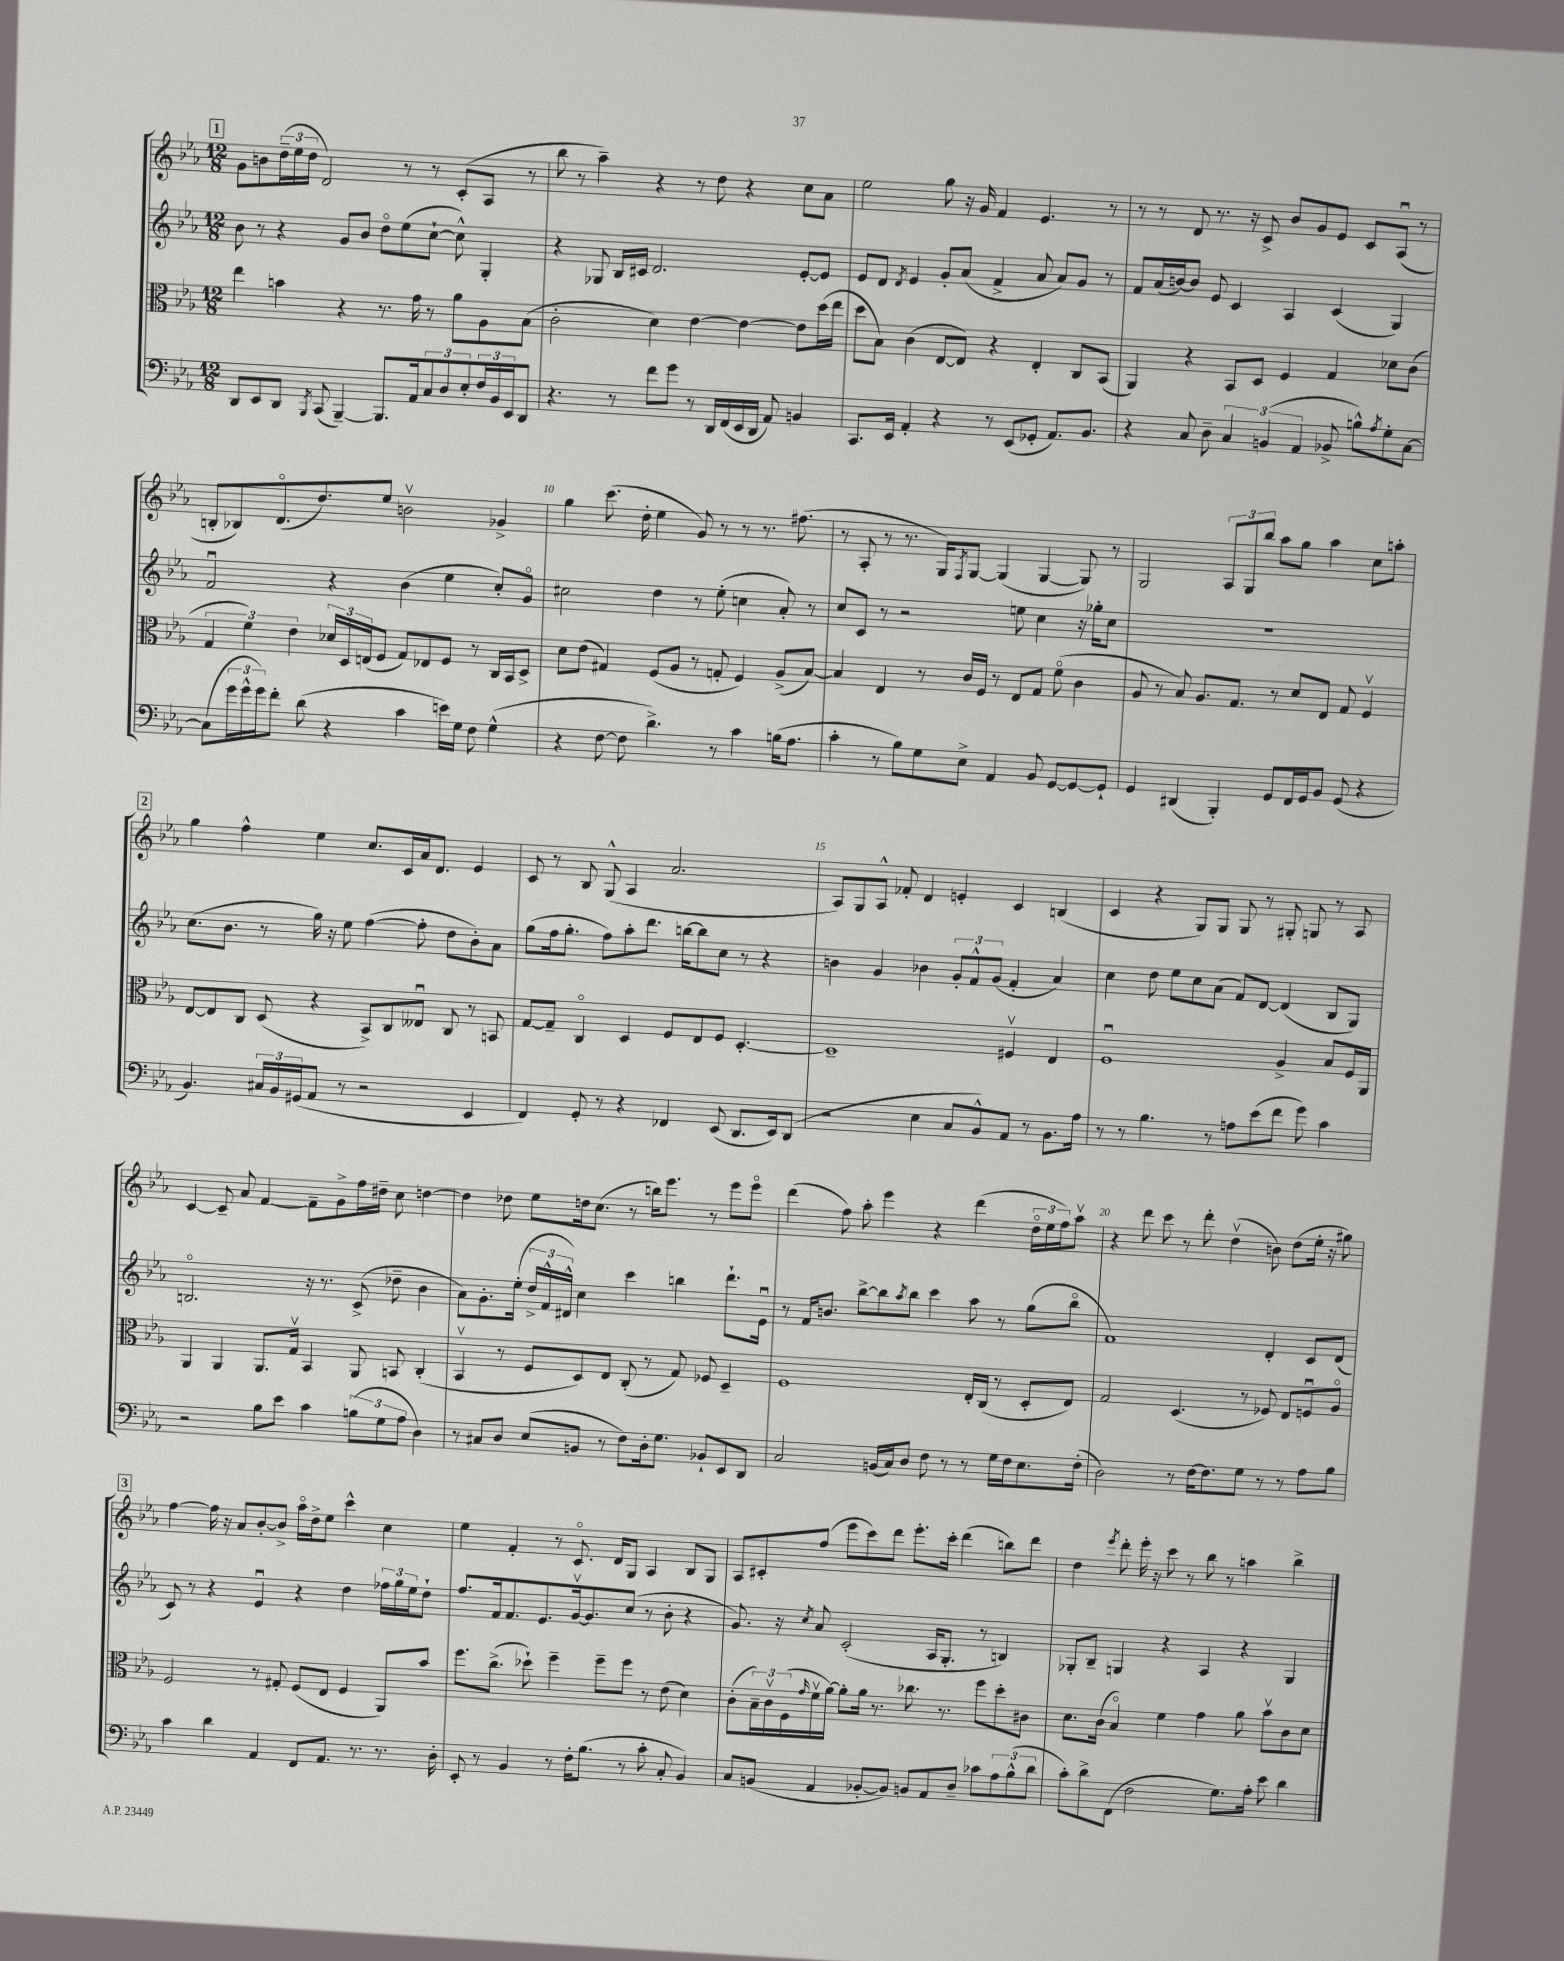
<<
\new StaffGroup <<
\new Staff = "s0" {
    \clef treble \key ees \major \numericTimeSignature \time 12/8
    \mark \markup { \box "1" } g'8 b'8 \tuplet 3/2 { d''16--( ees''16 d''16 } d'2) r8 r8 c'8-.( aes8 r8 |
    bes''8 r8 aes''4--) r4 r8 d''8 r4 c''8 aes'8 |
    ees''2 g''8 r16 g'16 f'4 ees'4. r8 |
    r8 r8 d'8 r8. r16 c'8-> bes'8 g'8 ees'8 c'8 aes8\downbow( r8 |
    b8-. bes8) d'8.\flageolet( d''8.) ees''8 b'2\upbow ges'4-> |
    g''4 c'''8.( d''16-. ees''4 g'8) r8 r8 r8. fis''8.( |
    r8 aes8-. r8 r8. g16) \acciaccatura { f8 } g8~ g4( g4~ g8) r8 |
    g2 \tuplet 3/2 { aes8 g8 bes''8 } aes''8 g''8 aes''4 c''8 a''8-. |
    \mark \markup { \box "2" } g''4 f''4-^ ees''4 c''8. c'16 aes'16 d'8. ees'4 |
    c'8 r8 bes8 g8-^( aes4 aes'2. |
    aes8) g8 aes8-^ fes'8-. d'4 e'4-. c'4 b4( |
    c'4 r4 g8) g8 g8 r8 gis8-. g8 r8 aes8 |
    c'4~ c'8-- aes'8 f'4~ f'8-- g'8-> f''16 dis''16-- c''8 d''4~ |
    d''4 des''8 ees''8 d''16 c''8.( r8 b''16) ees'''8. r8 ees'''8 ees'''8\flageolet |
    d'''4( f''8) aes''8-. ees'''4 r4 d'''4( \tuplet 3/2 { d''16\flageolet ees''16 f''16) } aes''8\upbow |
    r4 d'''8 c'''8 r8 d'''8-. d''4\upbow( b'8) d''8( ees''16-. r16 gis''8) |
    \mark \markup { \box "3" } f''4~ f''16 r16 aes'8 bes'8~-. bes'8-> aes''16\flageolet d''16-> ees''8 c'''4-^ c''4 |
    ees''4 f'4-. r8 c'8.\flageolet d'16 g8 aes4 bes8 g8 |
    aes8 cis'8-. f''8( ees'''8 c'''8) d'''8 ees'''8.-. c'''16-. d'''4( b''8) d'''8 |
    d''4 \acciaccatura { ees'''8 } d'''8-. ees'''16-. r16 c'''8 r8 bes''8 r8 a''4 bes''4-> \bar "|." |
}
\new Staff = "s1" {
    \clef treble \key ees \major \numericTimeSignature \time 12/8
    \mark \markup { \box "1" } bes'8 r8 r4 g'8 bes'8 d''8\flageolet ees''8( c''8~-! c''8-^) g4-. |
    r4 ges8 bes16 cis'16 d'2. ees'8~-. ees'8 |
    ees'8 d'8 \acciaccatura { d'8 } ees'4 g'8-. aes'8( f'4-> aes'8 aes'8) g'8 r8 |
    f'8 aes'16( b'16~) b'8 ees'8 c'4 aes4 c'4( g4) |
    f'2\downbow r4 bes'4( ees''4 c''8-.) g'8\flageolet |
    cis''2 d''4 r8 ees''8-.( c''4 aes'8-.) r8 |
    c''8 c'8 r8 r2 e''8 c''4 r16 ges''16-. c''8 |
    r1. |
    \mark \markup { \box "2" } c''8.( bes'8. r8 g''16) r16 ees''8 f''4~( f''8-. d''8 bes'8-.) aes'8 |
    g''8( f''16 g''8.-. f''8) aes''8-. d'''8. b''16~ b''8 c''8 r8 r4 |
    b'4 g'4 bes'4 \tuplet 3/2 { g'8-. f'8-^ g'8( } f'4-. aes'4) |
    c''4 d''8 ees''8 c''8 aes'8( f'8) d'8~ d'4( bes8 g8) |
    b2.\flageolet r16 r8. c'8->( des''8-- bes'4 |
    aes'8) g'8.-. ees''16-.( \tuplet 3/2 { d''16-> f'16-^ dis'16-^) } c''4 c'''4 b''4 d'''8.-! ees'16\downbow |
    r8 f'16 b'8. bes''8~-> bes''8 \acciaccatura { aes''8 } bes''8 c'''4 aes''8 r8 g''8( bes''8\flageolet |
    f'1) d'4-. c'8 d'8( |
    \mark \markup { \box "3" } c'8) r8 r4 ees'4\downbow r4 d''4 \tuplet 3/2 { fes''16 g''16 ees''16 } d''8-! |
    f''8. f'16 f'8. ees'8. g'16~\upbow g'8. c''8( r8 bes'8-. r4 |
    g'8.) r16 \acciaccatura { c''8 } aes'8 c'2-.( aes16 g8.-. r8 b4) |
    ges8-. bes8-- g4 r4 aes4 r4 g4 \bar "|." |
}
\new Staff = "s2" {
    \clef alto \key ees \major \numericTimeSignature \time 12/8
    \mark \markup { \box "1" } ees''4 b'4 r4 r8. g'16 r8 aes'8 aes8 bes8( |
    c'2-. d'4) ees'4~ ees'4~ ees'8 d''16( ees''16 |
    d''8 bes8) c'4( ees8~ ees8) r4 ees4-. c8 bes,8( |
    aes,4) r4 bes,8 d8 f4 g4 des'8 c'8( |
    \tuplet 3/2 { g4 f'4) ees'4 } \tuplet 3/2 { des'16 d16 e16( } f8 g8) ees8 f8 r8 c16 bes,16 d8-> |
    d'8 ees'8( gis4) f8( aes8 r8 g8-. f4) aes8->( bes8~) |
    bes4 ees4 r8 c'16 f16 r8 ees8 g8 f'8\flageolet( c'4 |
    aes8 r8 bes8) aes8. g8. r8 d'8 ees8 g8 f4\upbow |
    \mark \markup { \box "2" } ees8~ ees8 c8 d8( r4 bes,8->) c8 eeses8\downbow c8 r8 b,8 |
    g8~ g8-- c4\flageolet d4 f8 ees8 f8 d4.~-. |
    d1-- fis4\upbow ees4 |
    f1\downbow aes4-> bes8 f16 aes,16 |
    aes,4 aes,4 aes,8. g16\upbow bes,4 aes,8 b,8 c4-.( |
    bes,4\upbow r8 f8 d8) ees8 c8-.( r8 g8) fes8 d4-- |
    f1 ees16-. c16( r8 d8-. ees8) |
    g2 d4.( r8 fes8) ees8 f8\downbow aes8\flageolet |
    \mark \markup { \box "3" } f2 r8 gis8-. f8( ees8 f4 aes,8) bes'8 |
    f''8. c''8.->( des''8-!) f''4-- f''8-- f''8 r8 ees'8( d'4) |
    c'8-.( \tuplet 3/2 { bes16--) c'16\upbow f16( } \grace { g'16 } f'16\upbow aes'16~) aes'8-. aes'16 r8. ces''8. r8. f''8 d''8-. cis'8 |
    d'8. c'16( bes4\flageolet) f'4 g'4 aes'8 bes'8\upbow c'8 d'8 \bar "|." |
}
\new Staff = "s3" {
    \clef bass \key ees \major \numericTimeSignature \time 12/8
    \mark \markup { \box "1" } d,8 ees,8 d,8 \acciaccatura { bes,,8 } c,8( bes,,4~--) bes,,8. aes,16 \tuplet 3/2 { c8 d8 ees8-. } \tuplet 3/2 { f16 bes,16 ees,16 } d,8 |
    r4. r8 f'8 g'8 r8 d,16 f,16( ees,16 d,16 aes,8) b,4 |
    c,8. ees,16 aes,4-. r4 r8 ees,8( ges,8-. aes,8.) bes,8. |
    r4 c8 d8-- \tuplet 3/2 { c4 b,4( aes,4 } bes,8-> b8-^) \acciaccatura { aes8 } g8-. c8~ |
    c8( \tuplet 3/2 { g'16 g'16-^ g'16) } f'8-. d'8( r4 c'4 e'16) g16 f8 g4-^( |
    r4 f8~ f8 d'4.->) r8 c'4 b16( aes8. |
    c'4-. r8 bes8) g8 ees8-> aes,4 bes,8 g,8~ g,8~ g,8-! |
    g,4 dis,4( bes,,4-.) g,8 f,16 g,16 bes,8 g,8( r4 |
    \mark \markup { \box "2" } bes,4.) \tuplet 3/2 { cis16 bes,16 gis,16( } aes,8 r8 r2 ees,4 |
    f,4) g,8-. r8 r4 fes,4 ees,8( d,8. ees,16) d,8( |
    r2 ees4 c8 bes,8-^) aes,8 r8 bes,8. aes16 |
    r8 r8 bes4. r8 a8 ees'8( f'8 g'8) c'4 |
    r2 bes8 ees'8 c'4 \tuplet 3/2 { b8( g8 aes8 } d4) |
    r8 cis8 d8 ees8( b,8 r8 f8) d16-. g8. bes,8-! ees,8 d,8 |
    c2 b,16( c16) d8 f8 r8 r8 g16 f16 ees8. f16-.( |
    d2) r8 f16~ f8. g8 r8 r8 aes8 bes8 |
    \mark \markup { \box "3" } c'4 d'4 aes,4 f,8 aes,8. r8. r8. d16-. |
    ees,8-. r8 bes,4 r8 f16-. bes8.( r8 c'8-. c8-. bes,4) |
    c8 b,8( aes,4 bes,8~-. bes,8) b,8 aes,8 d8-- ces'8 \tuplet 3/2 { aes8 bes8-^( d'8 } |
    c'8-.) d'8-> f,8( f2 g8.) aes16-. ees'8 d'4 \bar "|." |
}
>>
>>
\layout { \context { \Score currentBarNumber = #5 \override BarNumber.break-visibility = ##(#f #t #t) barNumberVisibility = #(every-nth-bar-number-visible 5) } }
